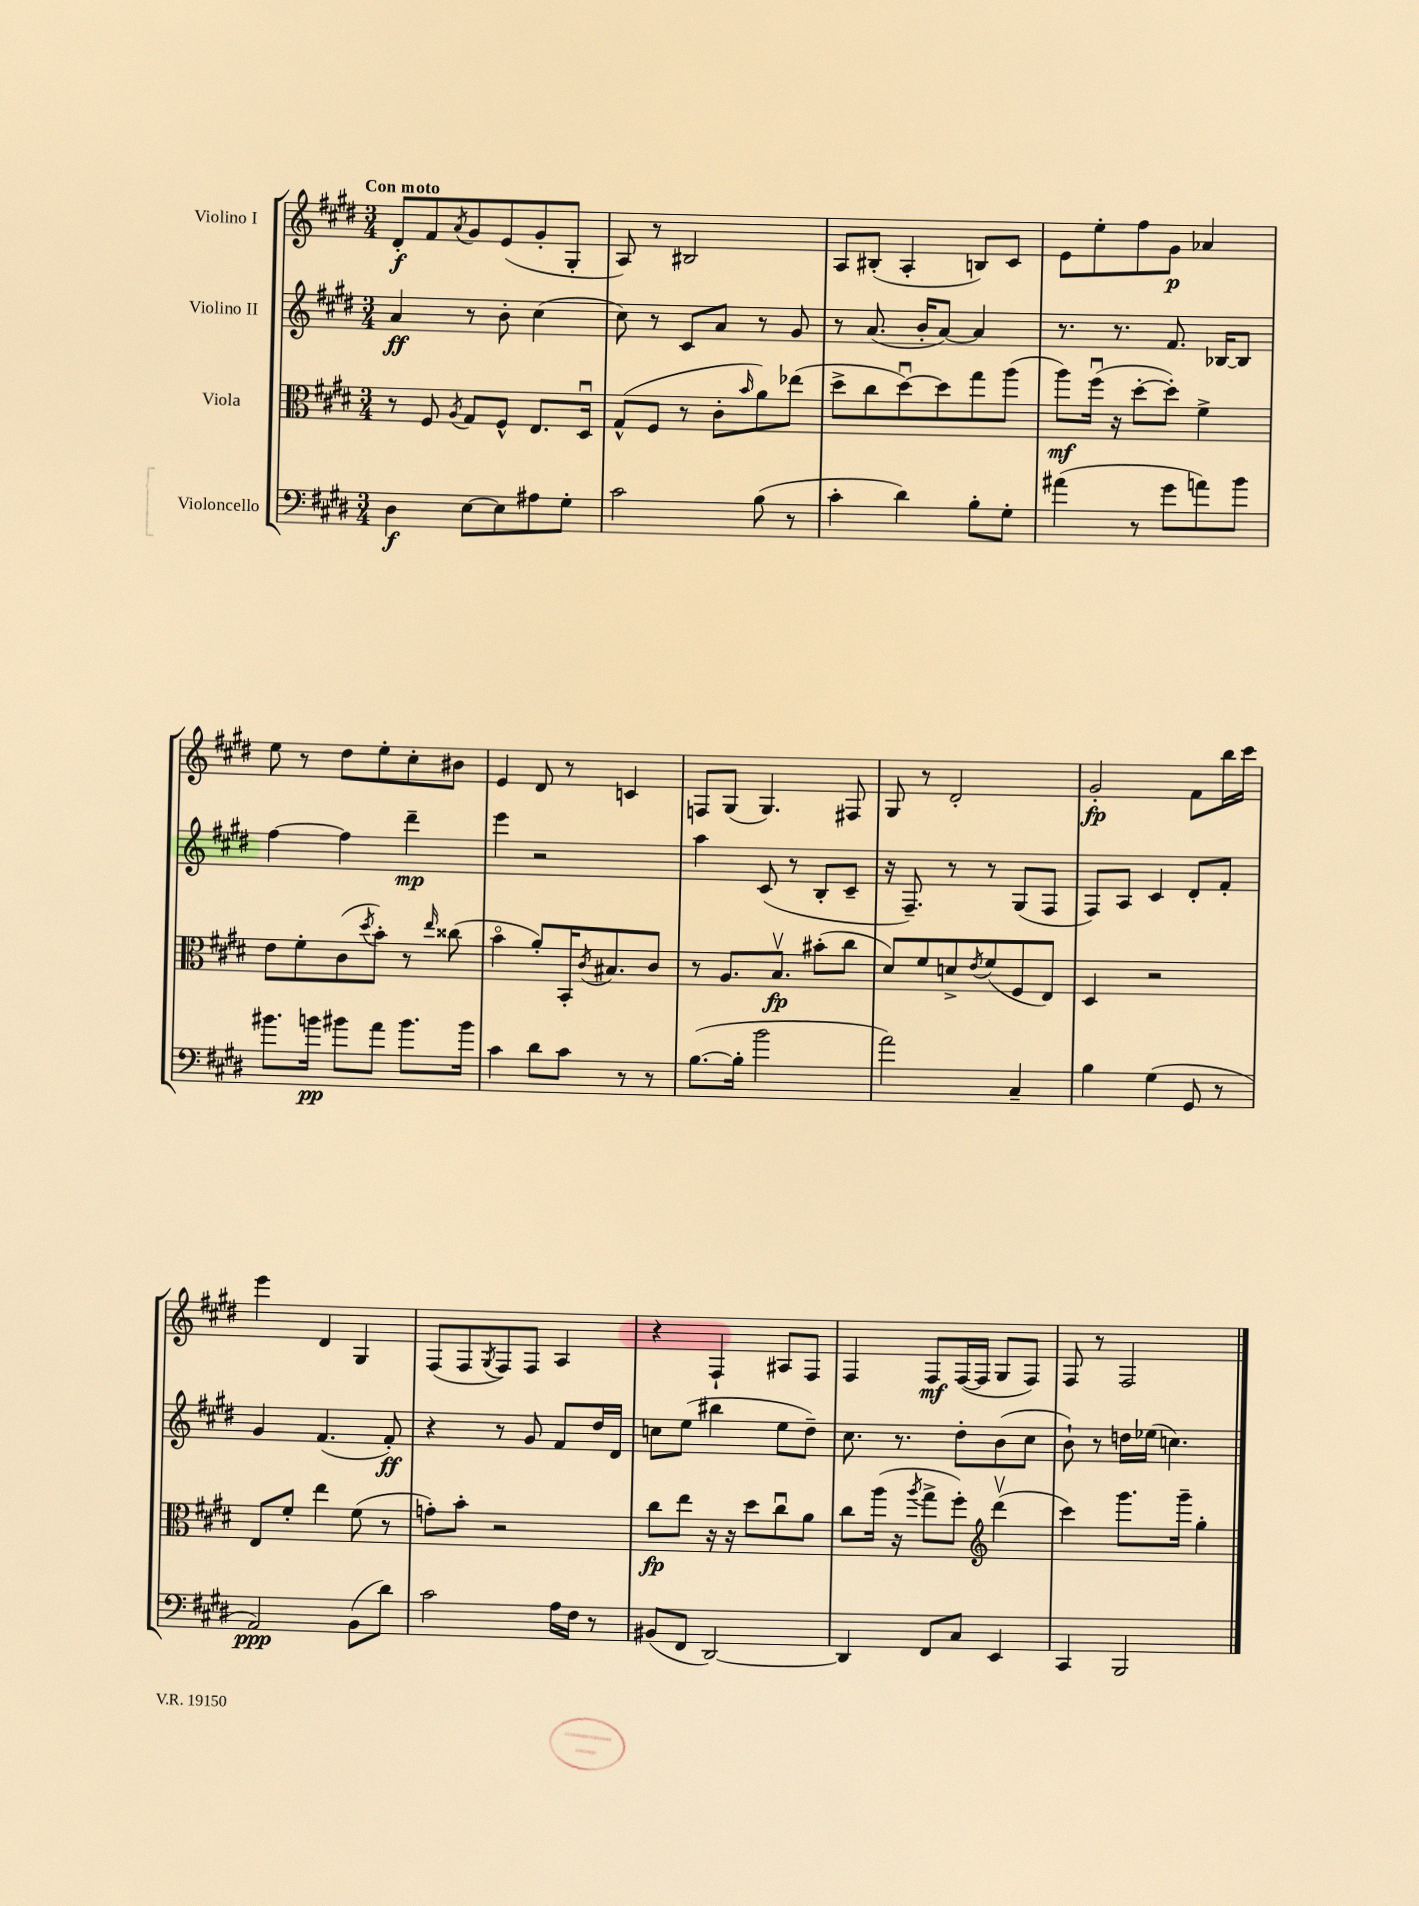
<<
\new StaffGroup <<
\new Staff = "s0" \with { instrumentName = "Violino I" } {
    \clef treble \key e \major \numericTimeSignature \time 3/4 \tempo "Con moto"
    dis'8-.\f fis'8 \acciaccatura { a'8 } gis'8 e'8( gis'8-. gis8-. |
    a8) r8 bis2 |
    a8 bis8-.( a4-. b8) cis'8 |
    e'8 e''8-. fis''8 gis'8\p aes'4 |
    e''8 r8 dis''8 e''8-. cis''8-. bis'8 |
    e'4 dis'8 r8 c'4 |
    f8 gis8( gis4.) fis8 |
    gis8 r8 dis'2-. |
    gis'2-.\fp fis'8 b''16 cis'''16 |
    e'''4 dis'4 gis4 |
    fis8( fis8 \acciaccatura { gis8 } fis8) fis8 a4 |
    r4 fis4-! ais8 fis8 |
    fis4 fis8\mf fis16~( fis16 gis8 fis8) |
    fis8 r8 fis2 \bar "|." |
}
\new Staff = "s1" \with { instrumentName = "Violino II" } {
    \clef treble \key e \major \numericTimeSignature \time 3/4
    a'4\ff r8 b'8-. cis''4( |
    cis''8) r8 cis'8 a'8 r8 gis'8 |
    r8 a'8.( b'16-. a'8~) a'4 |
    r8. r8. fis'8. bes16~ bes8 |
    fis''4~ fis''4 dis'''4--\mp |
    e'''4 r2 |
    a''4 cis'8( r8 b8-. cis'8-- |
    r16 fis8.--) r8 r8 gis8( fis8 |
    fis8) a8 cis'4 dis'8-. fis'8-. |
    gis'4 fis'4.( fis'8-.\ff) |
    r4 r8 gis'8 fis'8 dis''16 dis'16 |
    c''8 e''8( bis''4 e''8 dis''8--) |
    cis''8. r8. dis''8-. b'8( cis''8 |
    b'8-!) r8 d''16 ees''16( c''4.) \bar "|." |
}
\new Staff = "s2" \with { instrumentName = "Viola" } {
    \clef alto \key e \major \numericTimeSignature \time 3/4
    r8 fis8 \acciaccatura { a8 } gis8 fis8-^ e8. dis16\downbow |
    gis8-^( fis8 r8 cis'8-. \grace { b'16 } a'8) ees''8( |
    dis''8-> cis''8 dis''8~\downbow) dis''8 gis''8 a''8( |
    a''8\mf) fis''16\downbow( r16 dis''8~-. dis''8-.) fis'4-> |
    e'8 fis'8-. cis'8( \acciaccatura { dis''8 } b'8-.) r8 \grace { e''16 } cisis''8( |
    b'4\flageolet a'8-.) b,16-. \acciaccatura { cis'8 } bis8. cis'8 |
    r8 a8. b8.\upbow\fp bis'8-.( cis''8 |
    dis'8) fis'8 d'8-> \acciaccatura { e'8 } fis'8( fis8 e8) |
    dis4 r2 |
    e8 fis'8-. e''4 fis'8( r8 |
    g'8-.) b'8-. r2 |
    cis''8\fp e''8 r16 r16 dis''8 cis''8\downbow a'8 |
    cis''8 a''16( r16 \acciaccatura { a''8 } gis''8-> fis''8-.) \clef treble dis'''4\upbow( |
    cis'''4) gis'''8. gis'''16-- gis''4-. \bar "|." |
}
\new Staff = "s3" \with { instrumentName = "Violoncello" } {
    \clef bass \key e \major \numericTimeSignature \time 3/4
    dis4\f e8~ e8 ais8 gis8-. |
    cis'2 b8( r8 |
    cis'4-. dis'4) b8-. gis8-. |
    ais'4( r8 gis'8 a'8) b'8 |
    bis'8. b'16\pp bis'8 a'8 bis'8. bis'16 |
    cis'4 dis'8 cis'8 r8 r8 |
    b8.~( b16-. b'2 |
    a'2) cis4-- |
    b4 gis4( gis,8 r8 |
    a,2\ppp) b,8( dis'8) |
    cis'2 a16 fis16 r8 |
    bis,8( fis,8 dis,2~) |
    dis,4 fis,8 cis8 e,4 |
    cis,4 b,,2 \bar "|." |
}
>>
>>
\layout { \context { \Score \remove "Bar_number_engraver" } }
